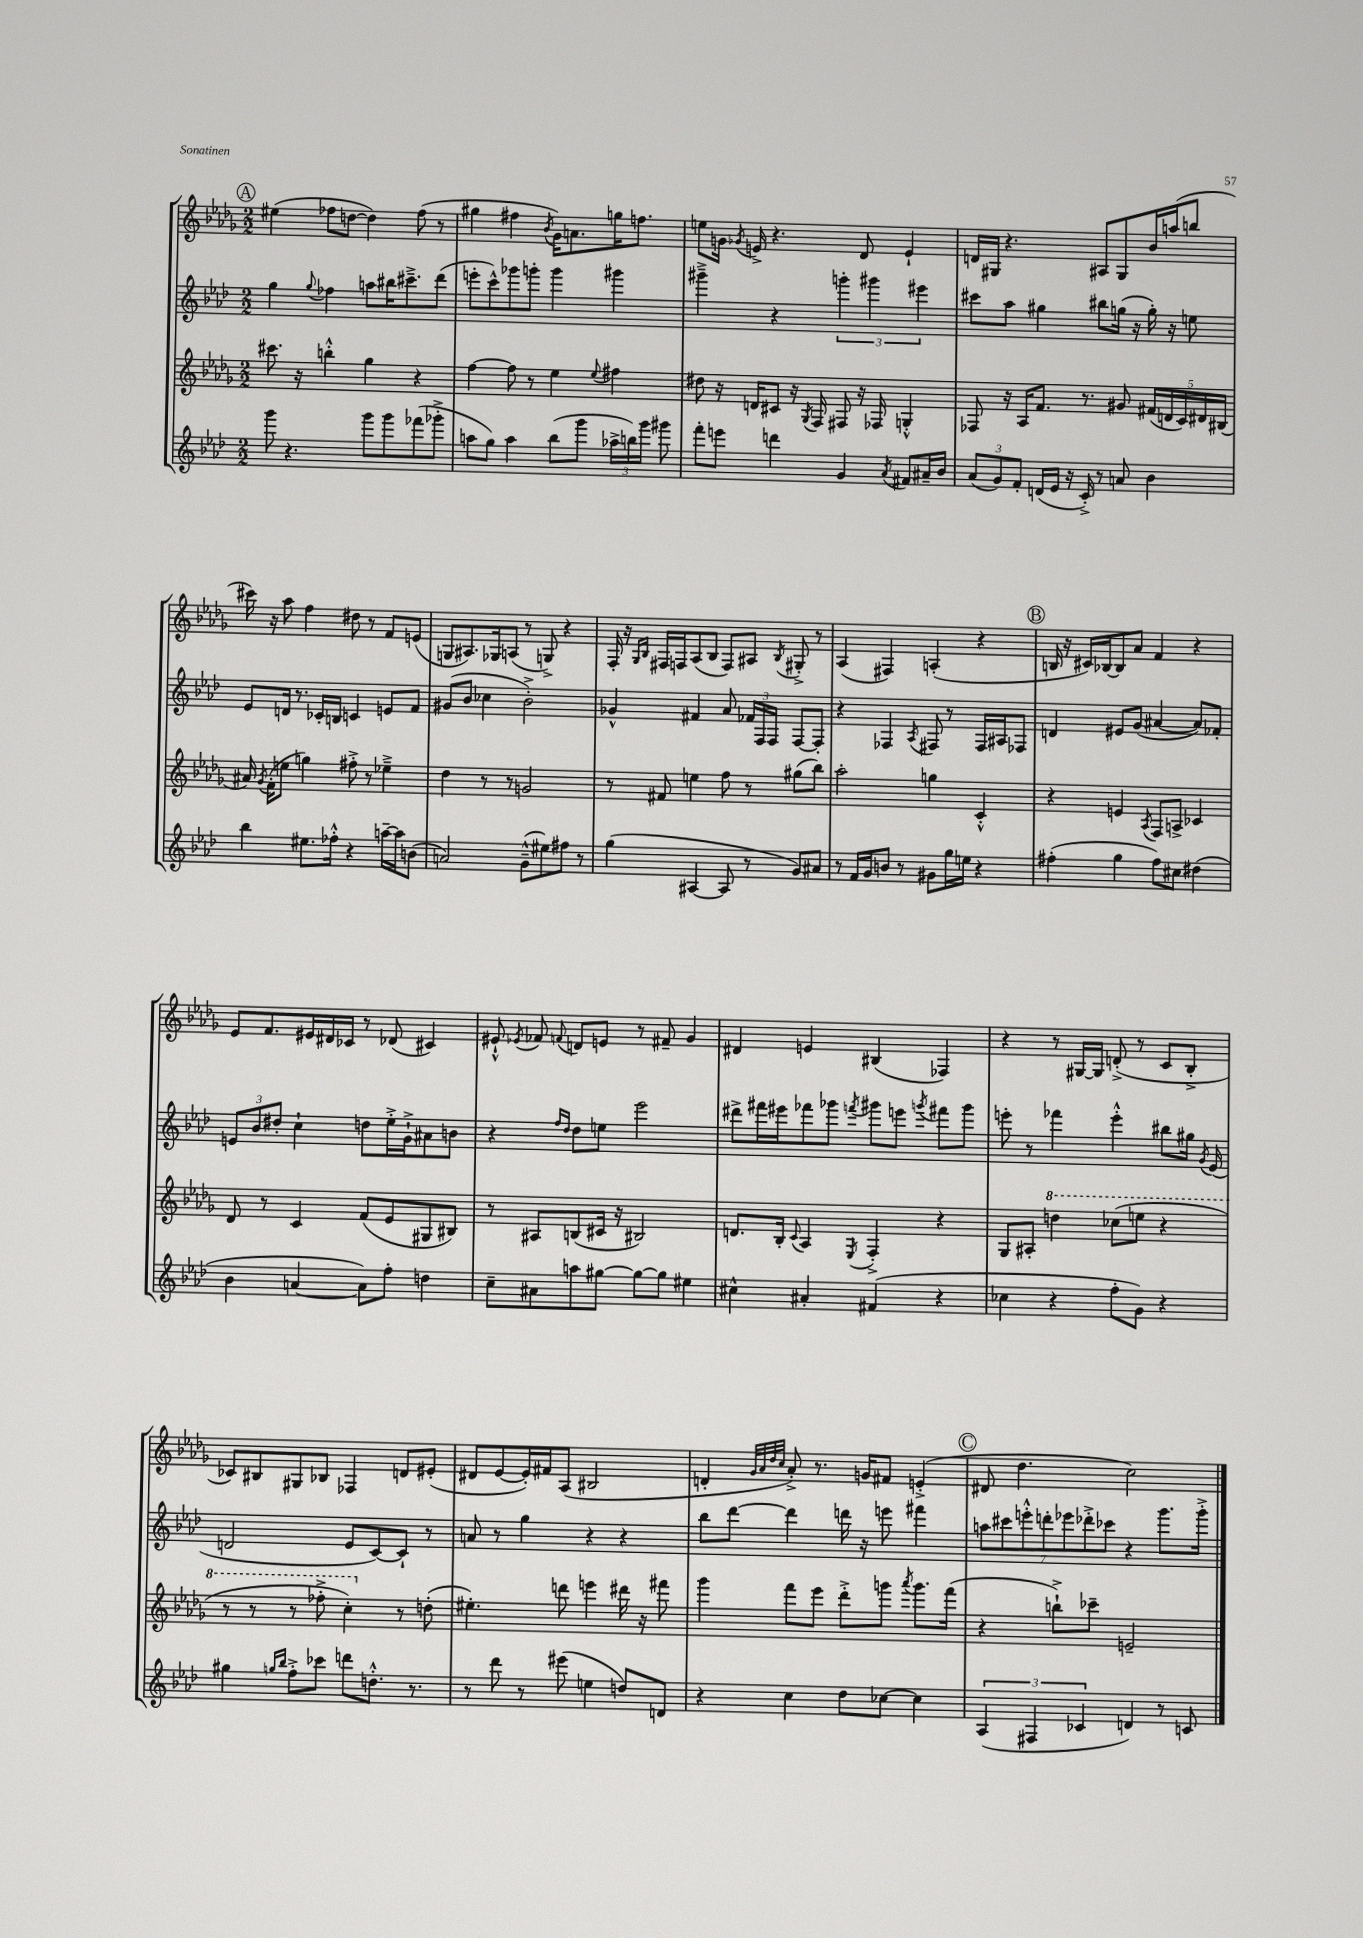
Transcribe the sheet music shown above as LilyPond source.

<<
\new StaffGroup <<
\new Staff = "s0" {
    \clef treble \key des \major \numericTimeSignature \time 2/2
    \autoBeamOff \mark \markup { \circle "A" } eis''4( fes''8[ d''8]~ d''4) fes''8( r8 |
    gis''4 fis''4 \acciaccatura { bes'8 } ges'16[) a'8. g''16 f''8.] |
    e''8[ g'16] \acciaccatura { ges'8 } e'16-> r4. des'8 e'4-! |
    d'16[ gis16] r4. ais8[ gis8 bes'16 a''16( b''8] |
    cis'''16) r16 aes''8 f''4 dis''8 r8 f'8[ e'8]( |
    g8[ ais8.) ges16 a8]( r8 g8->) r4 |
    f16-. r16 \grace { ges16[ bes16] } fis16[ f16 aes8( bes8] f8[) ais8] \acciaccatura { bes8 } gis8-.-> r8 |
    aes4( fis4) a4-.( r4 |
    \mark \markup { \circle "B" } b16 r16 cis'16[) bes16~ bes8 aes'8] f'4 r4 |
    ees'8[ f'8. eis'16 dis'16 ces'16] r8 des'8( cis'4) |
    eis'8-!-^ \acciaccatura { ees'8 } fes'8 \appoggiatura { f'8 } d'8[ e'8] r8 fis'8-- ges'4 |
    dis'4 e'4 bis4( fes4) |
    r4 r8 gis16[~ gis16] d'8-.->( r8 c'8[ bes8]-.-> |
    ces'8[) bis8 gis8 bes8] fes4 d'8[ eis'8]-.( |
    dis'8[ ees'8~ ees'16-.) fis'16 aes8]( bis2 |
    d'4-. \grace { ges'32[ aes'32 des''32 c''32] } aes'8-.->) r8. g'16[ fis'8] e'4-.->( |
    \mark \markup { \circle "C" } dis'8 des''4. c''2) \bar "|." |
}
\new Staff = "s1" {
    \clef treble \key aes \major \numericTimeSignature \time 2/2
    \autoBeamOff \mark \markup { \circle "A" } g''4 \appoggiatura { g''8 } fes''4 a''8[ bis''16 cis'''8.---> des'''8]( |
    e'''8[-. c'''8-^) ges'''8 g'''8]-. g'''4 gis'''4 |
    gis'''4---> r4 \tuplet 3/2 { g'''4-. gis'''4 eis'''4 } |
    cis'''8[ aes''8] gis''4 bis''8[ g''16]( r16 g''16-.) r16 e''8 |
    ees'8[ d'16] r8. ces'16[-. b16] c'4 e'8[ f'8] |
    gis'8[( bes'8] ces''4 bes'2-.->) |
    ges'4-^ fis'4 aes'8 \tuplet 3/2 { fes'16[ f16 f16] } f8[~ f8]-. |
    r4 fes4 \acciaccatura { aes8 } fis8 r8 fis16[ ais16 fes8] |
    \mark \markup { \circle "B" } d'4 eis'8[ g'8]( ais'4~ ais'8[) fes'8]-. |
    \tuplet 3/2 { e'8[ bes'8 dis''8]-. } c''4-! d''8[ ees''16-.-> g'16-!-> ais'8 b'8] |
    r4 \grace { f''16[ des''16] } des''8[ e''8] ees'''2 |
    dis'''8[-> fis'''16 eis'''16 fes'''8 ges'''8] \acciaccatura { f'''8 } gis'''8[ e'''8] \acciaccatura { g'''8 } fis'''8[ g'''8] |
    e'''8-. r8 fes'''4 e'''4-.-^ bis''8[ gis''16] \acciaccatura { g'8 } ees'16( |
    d'2 ees'8[ c'8~) c'8]-! r8 |
    a'8 r8 g''4 r4 r4 |
    bes''8[ des'''8]~ des'''4 d'''16 r16 e'''8 fis'''4 |
    \mark \markup { \circle "C" } \tuplet 7/4 { a''8[ cis'''8 e'''8-.-^ d'''8-. ees'''8 des'''8-.-> ces'''8] } r4 g'''8.[ g'''16]-.-> \bar "|." |
}
\new Staff = "s2" {
    \clef treble \key des \major \numericTimeSignature \time 2/2
    \autoBeamOff \mark \markup { \circle "A" } cis'''8. r16 b''4-.-^ ges''4 r4 |
    f''4~ f''8 r8 ees''4 \appoggiatura { ees''8 } fis''4 |
    dis''8 r16 d'16[ cis'8] r16 \acciaccatura { ges8 } f16 fis8 r16 fes16 g4-.-^ |
    fes8 r16 aes16[ f'8.] r8. gis'8 \tuplet 5/4 { fis'16[( d'16 c'16) dis'16 bis16]( } |
    ais'16) \acciaccatura { ges'8 } f'16[-.( e''8] g''4) fis''8-.-> r8 ees''4---> |
    des''4 r8 r8 g'2 |
    r8 fis'8 e''4 f''8 r8 gis''8[( bes''8]) |
    aes''2-. g''4 c'4-.-^ |
    \mark \markup { \circle "B" } r4 e'4 \acciaccatura { aes8 } f8[ a8]-> ces'4 |
    des'8 r8 c'4 f'8[( ees'8 gis8 bis8]) |
    r8 ais8[ b8( cis'16] r16 bis2) |
    d'8.[ bes16]-. \appoggiatura { c'8 } aes4 \acciaccatura { ees8 } f4-.-> r4 |
    ges8[ ais8]-. \ottava #1 d'''4 ces'''8[( e'''8] r4 |
    r8 r8 r8 fes'''8-.-> c'''4-.) \ottava #0 r8 d''8-.( |
    eis''4.-.) d'''8 e'''4 dis'''16 r16 fis'''8 |
    ges'''4 f'''8[ ees'''8] des'''8[-.-> g'''8] \acciaccatura { aes'''8 } g'''8.[ f'''16]( |
    \mark \markup { \circle "C" } r4 b''8[-!->) ces'''8]-- e'2-- \bar "|." |
}
\new Staff = "s3" {
    \clef treble \key aes \major \numericTimeSignature \time 2/2
    \autoBeamOff \mark \markup { \circle "A" } g'''8 r4. g'''8[ g'''8 fes'''8( ges'''8]-.-> |
    a''8[ g''8]) a''4 bes''8[( g'''8] \tuplet 3/2 { aes''16[-> b''16) g'''16] } gis'''8 |
    f'''8[-. e'''8] d'''4 g'4 \acciaccatura { aes'8 } fis'8[ ais'16-- bes'16] |
    \tuplet 3/2 { aes'8[( g'8) f'8]-. } d'16[( ees'16] r16 c'16-.->) r8 a'8 bes'4 |
    bes''4 eis''8.[ fes''16]-.-^ r4 a''16[~-- a''16 b'8]( |
    a'2) g'8[---^( eis''8) fis''8] r8 |
    g''4( ais4~ ais8 r8 g'8[) ais'8] |
    r8 f'16[ g'16 b'8] r8 gis'8[ g''16 e''16] r4 |
    \mark \markup { \circle "B" } fis''4-.( g''4 fis''8[) cis''8] dis''4( |
    bes'4 a'4~ a'8[) f''8]-. d''4 |
    c''8[-- ais'8 a''8 gis''8]~ gis''8[~ gis''8] eis''4 |
    cis''4-^ ais'4-. fis'4( r4 |
    ces''4 r4 f''8[-. g'8]) r4 |
    gis''4 \grace { g''16[ bes''16] } f''8[-.-> ces'''8] d'''8[ d''8.]-.-^ r8. |
    r8 des'''8 r8 eis'''8( e''4 d''8[) d'8] |
    r4 c''4 des''8[ ces''8]~ ces''4 |
    \mark \markup { \circle "C" } \tuplet 3/2 { aes4( fis4 ces'4 } d'4) r8 c'8 \bar "|." |
}
>>
>>
\layout { \context { \Score \remove "Bar_number_engraver" } }
